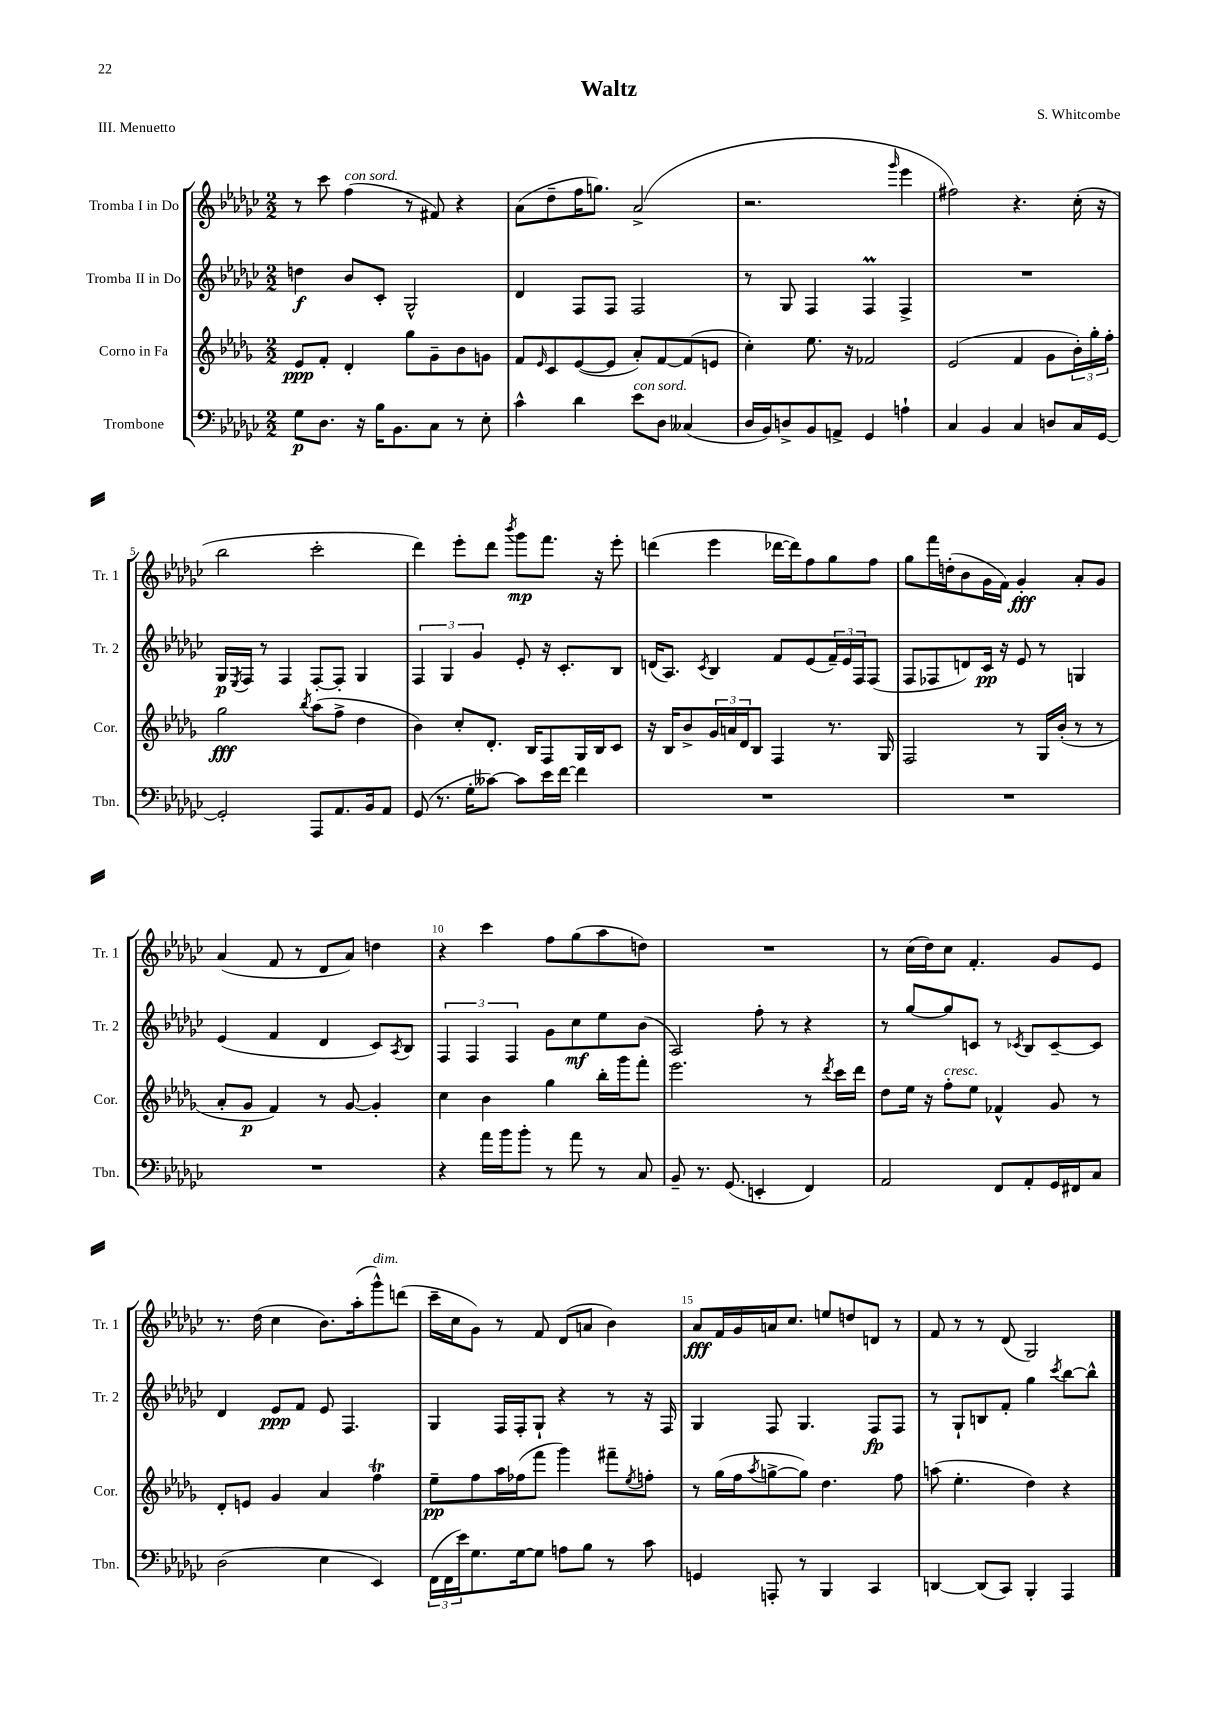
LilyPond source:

\header { title = "Waltz" composer = "S. Whitcombe" piece = "III. Menuetto" }
<<
\new StaffGroup <<
\new Staff = "s0" \with { instrumentName = "Tromba I in Do" shortInstrumentName = "Tr. 1" } {
    \clef treble \key ges \major \numericTimeSignature \time 2/2
    r8 ces'''8 f''4^\markup { \italic "con sord." }( r8 fis'8) r4 |
    aes'8( des''8-- f''16 g''8.) aes'2->( |
    r2. \grace { ges'''16 } ees'''4 |
    fis''2) r4. ces''16-.( r16 |
    bes''2 ces'''2-. |
    des'''4) ees'''8-. des'''8 \acciaccatura { bes'''8 } ges'''8\mp f'''8. r16 ees'''8-. |
    d'''4( ees'''4 des'''16~ des'''16) f''8 ges''8 f''8 |
    ges''8 f'''16 d''16-.( bes'8 ges'16 f'16) ges'4-.\fff aes'8-. ges'8 |
    aes'4( f'8 r8 des'8 aes'8) d''4 |
    r4 ces'''4 f''8 ges''8( aes''8 d''8) |
    R1 |
    r8 ces''16( des''16) ces''8 f'4.-. ges'8 ees'8 |
    r8. des''16( ces''4 bes'8.) aes''16-.( ges'''8-^^\markup { \italic "dim." }) d'''8( |
    ces'''16-- ces''16 ges'8) r8 f'8 des'8( a'8 bes'4) |
    aes'8\fff f'16 ges'16 a'16 ces''8. e''8 d''8 d'8 r8 |
    f'8 r8 r8 des'8( ges2) \bar "|." |
}
\new Staff = "s1" \with { instrumentName = "Tromba II in Do" shortInstrumentName = "Tr. 2" } {
    \clef treble \key ges \major \numericTimeSignature \time 2/2
    d''4\f bes'8 ces'8-. ges2-^ |
    des'4 f8 f8 f2 |
    r8 ges8 f4 f4\prall f4-> |
    R1 |
    ges16\p \acciaccatura { ees8 } f16 r8 f4 f8~-. f8-. ges4 |
    \tuplet 3/2 { f4 ges4 ges'4 } ees'8-. r16 ces'8.-. bes8 |
    d'16( aes8.) \acciaccatura { ces'8 } bes4 f'8 ees'8( \tuplet 3/2 { f'16--) ees'16 f16 } f8( |
    f8 fes8 d'8) ces'16\pp r16 ees'8 r8 g4 |
    ees'4( f'4 des'4 ces'8) \acciaccatura { aes8 } bes8 |
    \tuplet 3/2 { f4 f4 f4 } ges'8 ces''8\mf ees''8 bes'8( |
    aes2) f''8-. r8 r4 |
    r8 ges''8~ ges''8 c'8 r8 \acciaccatura { ces'8 } bes8 ces'8~-- ces'8 |
    des'4 ees'8\ppp f'8 ees'8 f4. |
    ges4 f16 f16-. ges8-! r4 r8 r16 f16 |
    ges4 f8 ges4. f8\fp f8 |
    r8 ges8-! b8 f'8-. ges''4 \acciaccatura { ces'''8 } bes''8~ bes''8-^ \bar "|." |
}
\new Staff = "s2" \with { instrumentName = "Corno in Fa" shortInstrumentName = "Cor." } {
    \clef treble \key des \major \numericTimeSignature \time 2/2
    ees'8\ppp f'8-. des'4-. ges''8 ges'8-- bes'8 g'8 |
    f'8 \grace { ees'16 } c'8 ees'8~( ees'8 aes'8-.) f'8~ f'8( e'8 |
    c''4-.) ees''8. r16 fes'2 |
    ees'2( f'4 ges'8 \tuplet 3/2 { bes'16-.) ges''16-. f''16-. } |
    ges''2\fff \acciaccatura { bes''8 } aes''8( f''8-> des''4 |
    bes'4) c''8-. des'8.-. bes16 f8 ges16 bes16 c'8 |
    r16 bes16 bes'8-> \tuplet 3/2 { ges'16 a'16 des'16 } bes8 f4 r8. ges16 |
    f2 r8 ges16 bes'16-.( r8 r8 |
    aes'8-. ges'8\p f'4) r8 ges'8~ ges'4-. |
    c''4 bes'4 ges''4 bes''16-. ges'''16 f'''8-. |
    ees'''2. r8 \acciaccatura { des'''8 } c'''16 des'''16 |
    des''8 ees''16 r16 f''8-.^\markup { \italic "cresc." } ees''8 fes'4-^ ges'8 r8 |
    des'8-. e'8 ges'4 aes'4 f''4\trill |
    ees''8--\pp f''8 aes''16 fes''16( f'''8 ges'''4) fis'''8-- \acciaccatura { ees''8 } f''8-. |
    r8 ges''16( f''16 \acciaccatura { aes''8 } g''8~-> g''8) des''4. f''8 |
    a''8( ees''4.-. des''4) r4 \bar "|." |
}
\new Staff = "s3" \with { instrumentName = "Trombone" shortInstrumentName = "Tbn." } {
    \clef bass \key ges \major \numericTimeSignature \time 2/2
    ges8\p des8. r16 bes16 bes,8. ces8 r8 ees8-. |
    ces'4-^ des'4 ees'8^\markup { \italic "con sord." } des8 ceses4( |
    des16 bes,16) d8-> bes,8 a,8-> ges,4 a4-! |
    ces4 bes,4 ces4 d8 ces16 ges,16~ |
    ges,2-. aes,,8 aes,8. bes,16 aes,8 |
    ges,8( r8. ges16-. ceses'8~) ceses'8 ees'16 f'16~ f'4 |
    R1 |
    R1 |
    R1 |
    r4 aes'16 bes'16 bes'8-. r8 aes'8 r8 ces8 |
    bes,8-- r8. ges,8.( e,4-. f,4) |
    aes,2 f,8 aes,8-. ges,16 fis,16 ces8 |
    des2( ees4 ees,4) |
    \tuplet 3/2 { f,16( f,16 ees'16) } ges8. ges16~ ges8 a8 bes8 r8 ces'8 |
    g,4 a,,8-. r8 bes,,4 ces,4 |
    d,4~ d,8( ces,8) bes,,4-. aes,,4 \bar "|." |
}
>>
>>
\layout { \context { \Score \override BarNumber.break-visibility = ##(#f #t #t) barNumberVisibility = #(every-nth-bar-number-visible 5) } }
